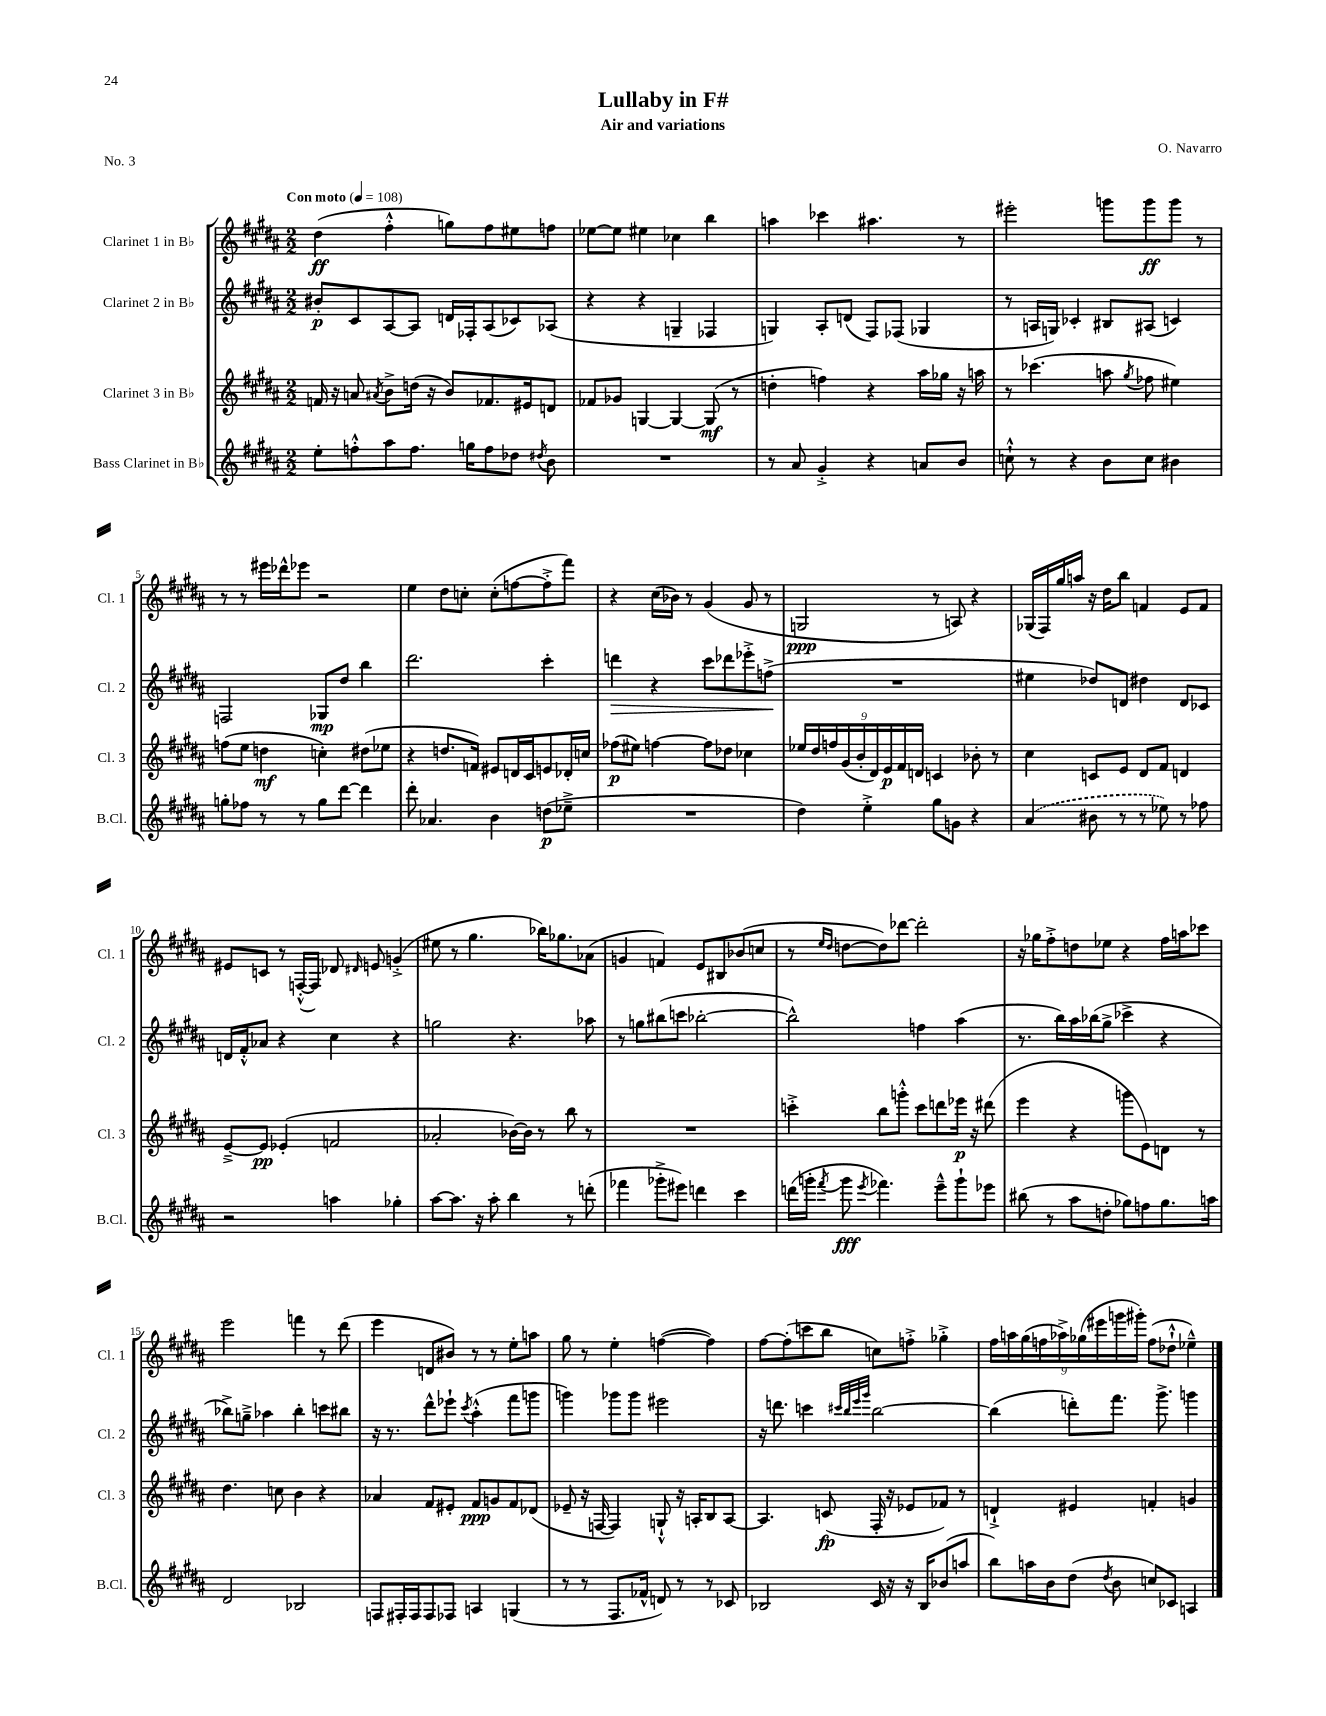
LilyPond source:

\header { title = "Lullaby in F#" composer = "O. Navarro" subtitle = "Air and variations" piece = "No. 3" }
<<
\new StaffGroup <<
\new Staff = "s0" \with { instrumentName = "Clarinet 1 in Bb" shortInstrumentName = "Cl. 1" } {
    \clef treble \key b \major \numericTimeSignature \time 2/2 \tempo "Con moto" 4 = 108
    \autoBeamOff dis''4\ff( fis''4-.-^ g''8[) fis''8 eis''8 f''8] |
    ees''8[~ ees''8] eis''4 ces''4 b''4 |
    a''4 ces'''4 ais''4. r8 |
    eis'''2-. g'''8[ g'''8\ff g'''8] r8 |
    r8 r8 eis'''16[ des'''16-^ ees'''8] r2 |
    e''4 dis''8[ c''8]-. c''8[-.( f''8~ f''8-.-> fis'''8]) |
    r4 cis''16[( bes'16]) r8 gis'4( gis'8 r8 |
    g2\ppp r8 a8) r4 |
    ges16[( fis16) gis''16 a''16] r16 dis''16[ b''8] f'4 e'8[ f'8] |
    eis'8[ c'8] r8 f16[~-.-^( f16]) des'8 \grace { dis'16 } e'8 g'4-.->( |
    eis''8 r8 gis''4. bes''16[) ges''8. aes'8]( |
    g'4 f'4) e'8[ bis8 bes'8( c''8] |
    r8 \grace { e''16[ dis''16] } d''8[~ d''8) des'''8]~ des'''2-. |
    r16 ges''16[ fis''8-.-> d''8 ees''8] r4 fis''16[ a''16 ces'''8] |
    e'''2 f'''4 r8 dis'''8( |
    e'''4 d'8[ bis'8]) r8 r8 e''8[-. a''8] |
    gis''8 r8 e''4-. f''4~( f''4) |
    fis''8[~ fis''8-.( c'''8 b''8] c''8[) f''8]-.-> ges''4-.-> |
    \tuplet 9/8 { fis''16[ a''16 gis''16( f''16 aes''16->) ges''16( eis'''16 g'''16 gis'''16]-.) } f''8[( des''8]-!-^ ees''4---^) \bar "|." |
}
\new Staff = "s1" \with { instrumentName = "Clarinet 2 in Bb" shortInstrumentName = "Cl. 2" } {
    \clef treble \key b \major \numericTimeSignature \time 2/2
    \autoBeamOff bis'8[-.\p cis'8 ais8~ ais8] d'16[ fes16-. ais8( ces'8) aes8]( |
    r4 r4 g4-- fes4 |
    g4) ais8[-. d'8]( fis8[) fes8]( ges4 |
    r8 a16[ g16]) ces'4-. bis8[ ais8]( c'4) |
    f2 ges8[\mp dis''8] b''4 |
    dis'''2. cis'''4-. |
    d'''4\> r4 cis'''8[ des'''8 ees'''8-.-> f''8]->\!( |
    R1 |
    eis''4 des''8[) d'8] dis''4 d'8[ ces'8] |
    d'16[ fis'16-.-^ aes'8] r4 cis''4 r4 |
    g''2 r4. aes''8 |
    r8 g''8[ bis''8( c'''8] bes''2~-. |
    bes''2-^) f''4 ais''4( |
    r8. b''16[) ais''16 bes''16( gis''8]-> ces'''4-> r4 |
    bes''8[->) g''8]---> aes''4 bes''4-. c'''8[ bis''8] |
    r16 r8. dis'''8[-^ ees'''8]-! \acciaccatura { cis'''8 } ais''4-.-^( fis'''8[ g'''8] |
    g'''4) ges'''8[ ges'''8] eis'''2 |
    r16 d'''8. c'''4 \grace { cis'''32[ b''32 e'''32 gis'''32] } b''2~ |
    b''4( d'''8[-.) fis'''8.] gis'''8.-> g'''4 \bar "|." |
}
\new Staff = "s2" \with { instrumentName = "Clarinet 3 in Bb" shortInstrumentName = "Cl. 3" } {
    \clef treble \key b \major \numericTimeSignature \time 2/2
    \autoBeamOff f'16 r16 a'8 \acciaccatura { ais'8 } b'8[-> d''16]( r16 b'8[) fes'8. eis'16 d'8] |
    fes'8[ ges'8] g4~ g4~ g8\mf( r8 |
    d''4-. f''4) r4 ais''16[ ges''16] r16 a''16 |
    r8 ces'''4.( a''8 \acciaccatura { gis''8 } fes''8 eis''4) |
    f''8[( e''8] d''4\mf c''4-.) dis''8[( ees''8] |
    r4 d''8.[ f'16]) eis'8[ d'16 cis'16 e'8 des'16-. c''16] |
    fes''8[\p( eis''8]) f''4~ f''8[ des''8] ces''4 |
    \tuplet 9/8 { ees''16[ dis''16 f''16 gis'16( b'16-. dis'16) e'16\p fis'16 d'16] } c'4 bes'8-. r8 |
    cis''4 c'8[ e'8] dis'8[ fis'8] d'4 |
    e'8[~---> e'8]\pp ees'4-.( f'2 |
    aes'2-. bes'16[~) bes'16] r8 b''8 r8 |
    R1 |
    c'''4-.-> b''8[ g'''8]-.-^ c'''8[ d'''8 ees'''16]\p r16 dis'''8( |
    e'''4 r4 g'''8[ e'8) d'8] r8 |
    dis''4. c''8 b'4 r4 |
    aes'4 fis'8[ eis'8]-. fis'8[\ppp g'8 fis'8 des'8]( |
    ees'8-- r16 f16~ f4) g8-!-^ r16 a16[-. b8 a8]~ |
    a4. c'8\fp( fis16-. r16 ees'8[ fes'8]) r8 |
    d'4-!-> eis'4 f'4-. g'4 \bar "|." |
}
\new Staff = "s3" \with { instrumentName = "Bass Clarinet in Bb" shortInstrumentName = "B.Cl." } {
    \clef treble \key b \major \numericTimeSignature \time 2/2
    \autoBeamOff e''8[-. f''8-.-^ ais''8 f''8.] g''16[ f''8 des''8] \acciaccatura { dis''8 } b'8 |
    R1 |
    r8 ais'8 gis'4-.-> r4 a'8[ b'8] |
    c''8-!-^ r8 r4 b'8[ c''8] bis'4 |
    g''8[-. fes''8] r8 r8 g''8[ dis'''8]~ dis'''4 |
    dis'''8-. aes'4. b'4 d''8[\p( ees''8]---> |
    R1 |
    dis''4) e''4-.-> gis''8[ g'8] r4 |
    \once \slurDashed ais'4( bis'8 r8 r8 ees''8) r8 fes''8 |
    r2 a''4 ges''4-. |
    ais''8[~ ais''8.] r16 ais''8-. b''4 r8 d'''8-.( |
    fes'''4 ges'''8[-.-> eis'''8]) d'''4 cis'''4 |
    d'''16[( g'''16]-. \acciaccatura { fis'''8 } g'''8\fff \acciaccatura { e'''8 } fes'''4.) e'''8[---^ g'''8-! ees'''8] |
    bis''8( r8 ais''8[ d''8]-. ges''8[) f''8 ges''8. a''16] |
    dis'2 bes2 |
    f8[ fis16-. fis16 fis8 fes8] a4 g4( |
    r8 r8 fis8.[ fes'16]-^ d'8) r8 r8 ces'8 |
    bes2 cis'16 r16 r16 bes16[ bes'8( a''8] |
    b''8[) a''16 b'16 dis''8]( \acciaccatura { dis''8 } b'8 c''8[) ces'8] a4 \bar "|." |
}
>>
>>
